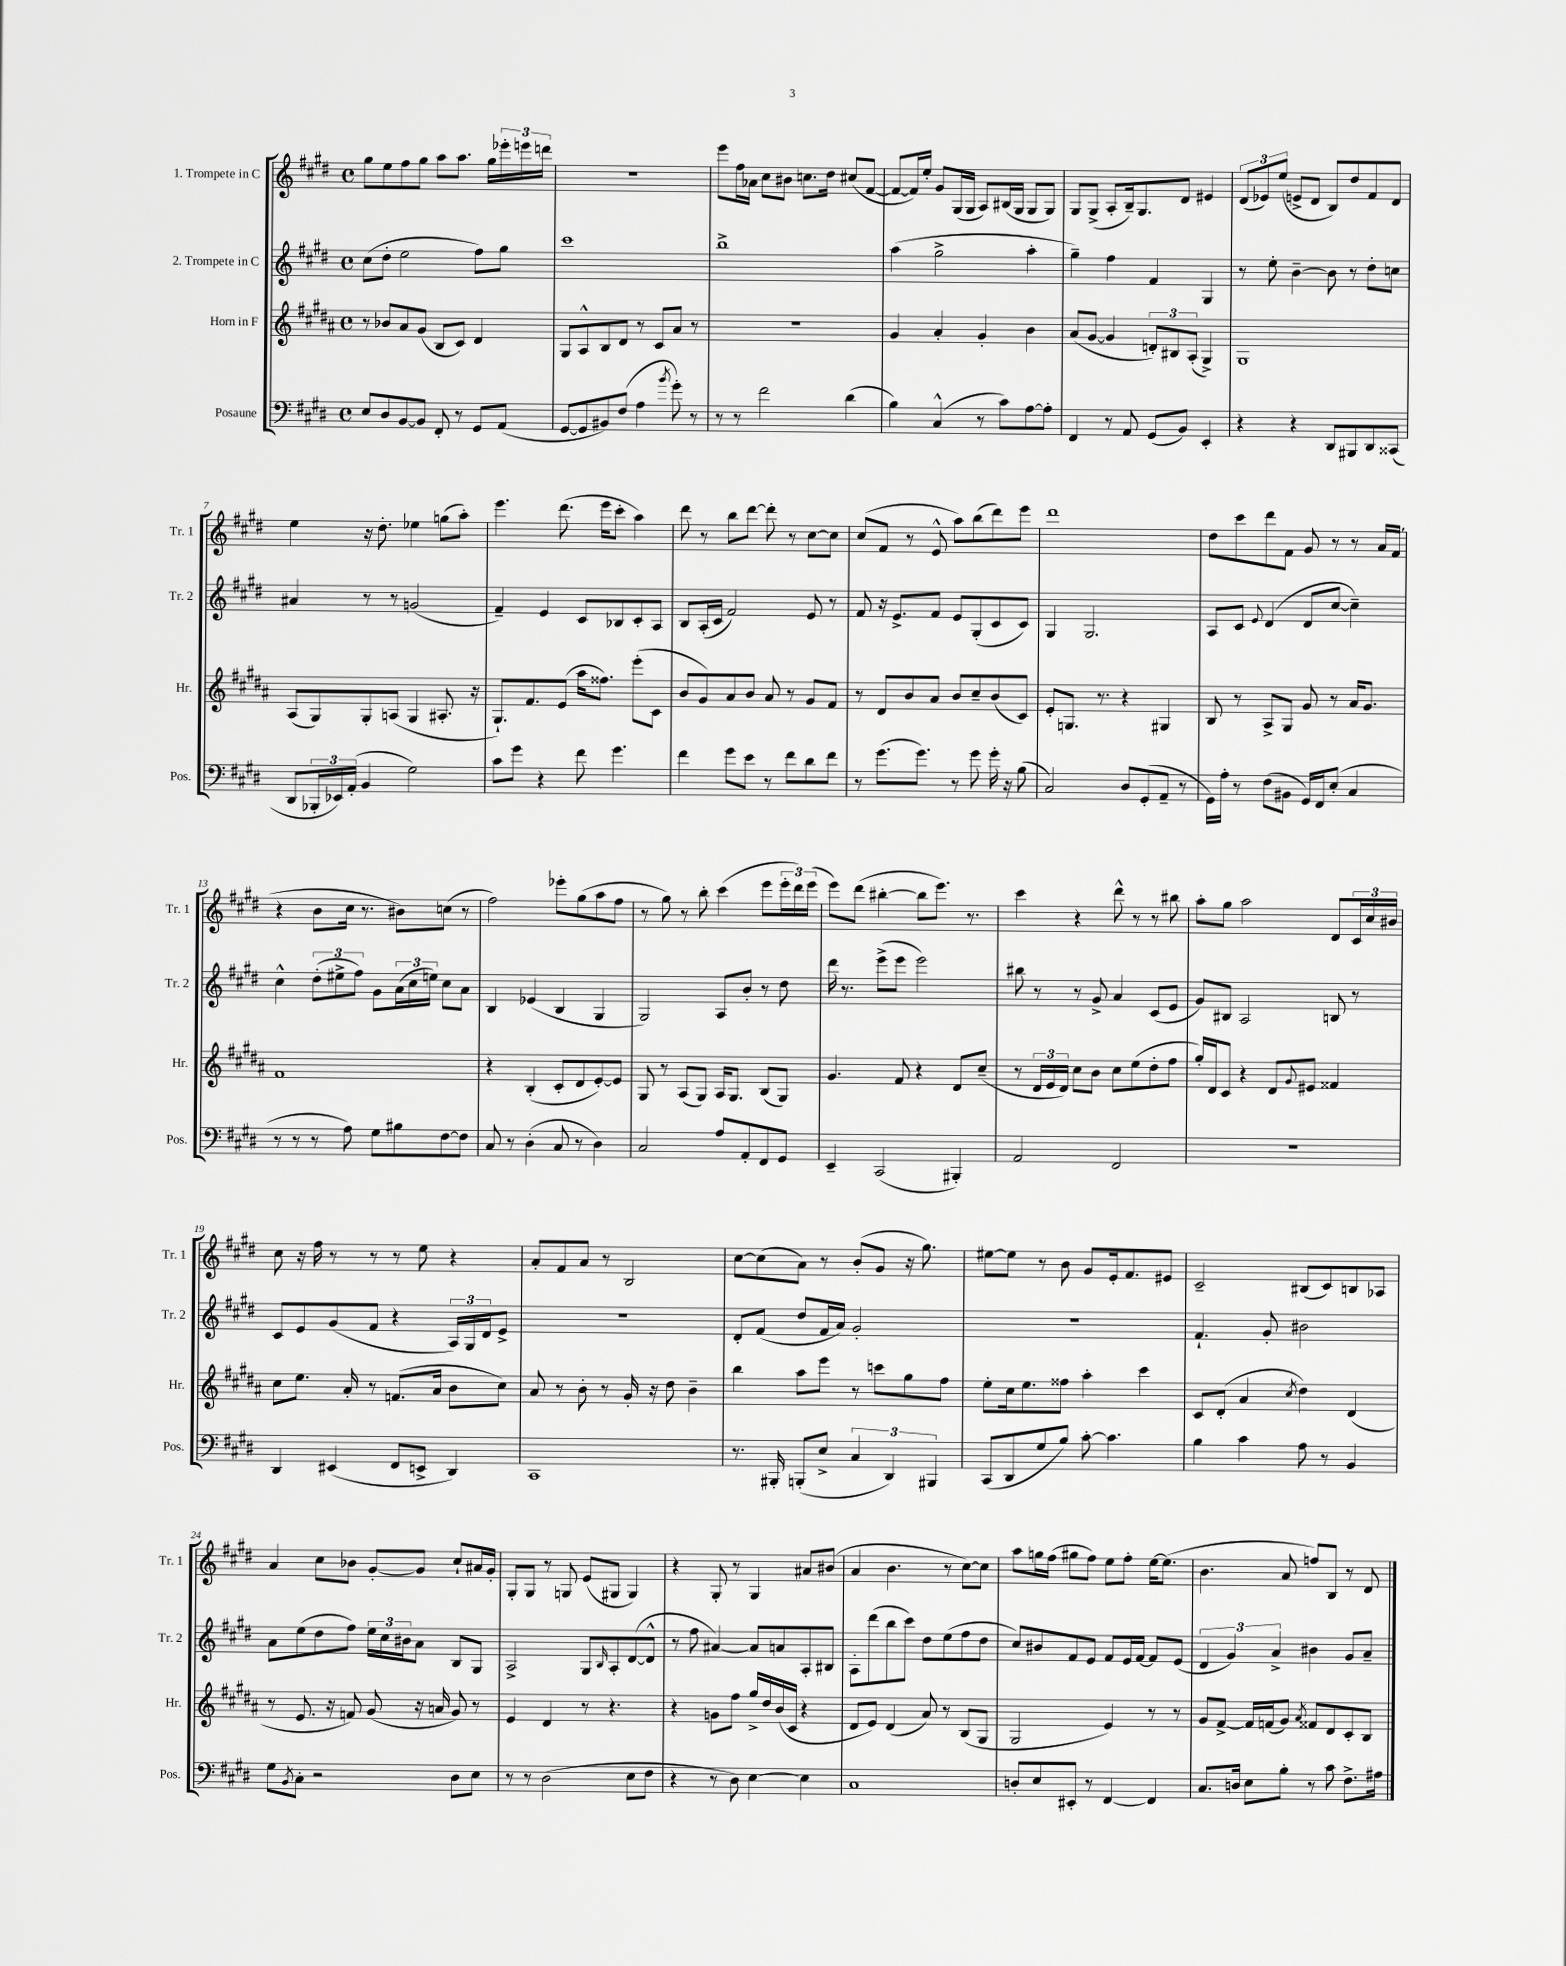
<<
\new StaffGroup <<
\new Staff = "s0" \with { instrumentName = "1. Trompete in C" shortInstrumentName = "Tr. 1" } {
    \clef treble \key e \major \defaultTimeSignature \time 4/4
    gis''8 e''8 fis''8 gis''8 a''8 a''8. gis''16 \tuplet 3/2 { ees'''16-. e'''16 d'''16 } |
    r1 |
    e'''8 fis''16 aes'16 cis''8 bis'8 c''8. dis''16 cis''8( fis'8~ |
    fis'8~ fis'16) e''16-. gis'8 gis16( gis16 a8) bis16( gis16 gis8 gis8) |
    gis8 gis8->( a8-. b16--) gis8. dis'8 eis'4 |
    \tuplet 3/2 { dis'8( ees'8) e''8( } e'8-> dis'8 b8) dis''8 fis'8 dis'8 |
    e''4 r16 dis''8.-. ees''4 g''8( a''8-.) |
    e'''4. dis'''8.( e'''16 cis'''8-. a''4) |
    dis'''8 r8 b''8 dis'''8~ dis'''8-. r8 cis''8~ cis''8 |
    cis''8( fis'8 r8 e'8-^ a''8) b''8( dis'''8) e'''8 |
    dis'''1 |
    dis''8 cis'''8 dis'''8 fis'8 gis'8 r8 r8 a'16 fis'16( |
    r4 b'8 cis''16 r8. bis'8) c''8( r8 |
    fis''2) ees'''8-. gis''8( a''8 fis''8 |
    r8 gis''8) r8 b''8-. cis'''4( e'''8 \tuplet 3/2 { e'''16-. dis'''16) e'''16( } |
    e'''8) dis'''8( bis''4~-. bis''8 e'''8.) r8. |
    cis'''4 r4 dis'''8-^ r8 r8 bis''8 |
    a''8-. gis''8 a''2 dis'8 \tuplet 3/2 { cis'16 cis''16 bis'16 } |
    cis''8 r16 fis''16 r8 r8 r8 e''8 r4 |
    a'8-. fis'8 a'8 r8 b2 |
    cis''8~ cis''8( a'8) r8 b'8-.( gis'8 r16 gis''8.) |
    eis''8~ eis''8 r8 b'8 gis'8 e'16-. fis'8. eis'8 |
    cis'2-- bis8( cis'8) b8 aes8 |
    a'4 cis''8 bes'8 gis'8~-. gis'8 cis''8-! ais'16 gis'16-. |
    gis8-. gis8 r8 g8 e'8( gis8 gis4) |
    r4 gis8-. r8 gis4 ais'8 bis'8( |
    a'4 b'4. r8 cis''8~) cis''8 |
    a''8 g''16 fis''16( gis''8 fis''8) e''8 fis''8-. e''16~ e''8.( |
    b'4. a'8 f''8) b8 r8 dis'8 \bar "|." |
}
\new Staff = "s1" \with { instrumentName = "2. Trompete in C" shortInstrumentName = "Tr. 2" } {
    \clef treble \key e \major \defaultTimeSignature \time 4/4
    cis''8( dis''8-. e''2 fis''8) gis''8 |
    cis'''1 |
    b''1-> |
    a''4( gis''2-> a''4-. |
    gis''4--) fis''4 fis'4 gis4 |
    r8 e''8-. b'4~-- b'8 r8 dis''8-. c''8 |
    ais'4 r8 r8 g'2( |
    fis'4--) e'4 cis'8 bes8 cis'8-. a8 |
    b8 a16-.( cis'16 fis'2) e'8 r8 |
    fis'8 r16 e'8.-> fis'8 e'8 gis8-.( cis'8 cis'8) |
    gis4 gis2. |
    a8 cis'8 \appoggiatura { e'8 } dis'4( dis'8 cis''8~ cis''4--) |
    cis''4-^ \tuplet 3/2 { dis''8-.( eis''8-> fis''8) } gis'8 \tuplet 3/2 { a'16( cis''16 e''16) } cis''8 a'8 |
    b4 ees'4( b4 gis4 |
    gis2) a8 b'8-. r8 dis''8 |
    dis'''16 r8. e'''8->( e'''8 e'''2) |
    bis''8 r8 r8 gis'8-> a'4 cis'8( e'8 |
    gis'8) bis8 a2 b8 r8 |
    cis'8 e'8 gis'8( fis'8 r4 \tuplet 3/2 { a16) gis16 dis'16 } e'8-> |
    R1 |
    dis'8-. fis'8( dis''8 fis'16 a'16) gis'2-. |
    R1 |
    fis'4.-! gis'8-. bis'2 |
    a'8 e''8( dis''8 fis''8) \tuplet 3/2 { e''16 cis''16 bis'16 } a'8 b8 gis8 |
    a2-> gis8 \grace { b16 } a8-. dis'8~( dis'8-^ |
    r8 fis''8 ais'4~) ais'8 a'8 a8-. bis8 |
    a8-. dis'''8( b''8 cis'''8) dis''8 e''8( fis''8 dis''8 |
    cis''8) bis'8 fis'8 e'8 fis'8 e'16 fis'16~ fis'8 e'8( |
    \tuplet 3/2 { dis'4 gis'4) a'4-> } bis'4 gis'8 a'8-- \bar "|." |
}
\new Staff = "s2" \with { instrumentName = "Horn in F" shortInstrumentName = "Hr." } {
    \clef treble \key b \major \defaultTimeSignature \time 4/4
    r8 bes'8 ais'8 gis'8( b8 cis'8) dis'4 |
    gis8 ais8-^ b8 dis'8 r8 cis'8 ais'8 r8 |
    r1 |
    gis'4 ais'4-. gis'4-. b'4 |
    ais'8( gis'8~ gis'4 \tuplet 3/2 { d'8-.) bis8 ais8-.( } gis4->) |
    gis1 |
    ais8( gis8) gis8-. a8( gis4 ais8.-. r16 |
    gis8.-!) fis'8. e'8( ais''16 fisis''8.) e'''8-.( cis'8 |
    b'8 gis'8) ais'8 b'8 ais'8 r8 gis'8 fis'8 |
    r8 dis'8 b'8 ais'8 b'8 cis''8-- b'8( cis'8) |
    e'8-. g8. r8. r4 gis4 |
    b8 r8 ais8-> gis8 gis'8 r8 ais'16 gis'8. |
    fis'1 |
    r4 b4-.( cis'8-. dis'8 e'8~-.) e'8 |
    gis8 r8 ais8( gis8) ais16 gis8. b8( gis8) |
    gis'4. fis'8 r4 dis'8 cis''8--( |
    r8 \tuplet 3/2 { dis'16 e'16 dis'16) } cis''8 b'8 cis''8 e''8( dis''8-. fis''8 |
    gis''16-.) dis'16 cis'8 r4 dis'8 \appoggiatura { gis'8 } eis'8 fisis'4 |
    cis''8 e''8. ais'16-. r8 f'8.( ais'16 b'8 cis''8) |
    ais'8 r8 b'8-. r8 gis'16-. r16 dis''8 b'4-- |
    b''4 ais''8 e'''8 r8 c'''8 gis''8 fis''8 |
    e''8-. cis''16 e''8. fisis''8 ais''4-. cis'''4 |
    cis'8 dis'8-.( ais'4 \acciaccatura { cis''8 } dis''4) dis'4( |
    r8 e'8. r16 f'8) gis'8( r16 a'16 gis'8) r8 |
    e'4 dis'4 r8 r4. |
    r4 g'8 fis''8 gis''16-> dis''16 b'16( cis'16 r4 |
    dis'8 e'8) dis'4( ais'8) r8 b8( gis8 |
    gis2 e'4) r8 r8 |
    gis'8 fis'8~-> fis'16 f'16( gis'8) \acciaccatura { ais'8 } fisis'8 dis'8 cis'8-. b8 \bar "|." |
}
\new Staff = "s3" \with { instrumentName = "Posaune" shortInstrumentName = "Pos." } {
    \clef bass \key e \major \defaultTimeSignature \time 4/4
    e8 dis8 b,8~ b,8 fis,8-. r8 gis,8 a,8( |
    gis,8~ gis,8 bis,8) fis8( a4 \acciaccatura { b'8 } gis'8-.) r8 |
    r8 r8 fis'2 dis'4( |
    b4) cis4-^( r8 cis'8) a8~ a8-. |
    fis,4 r8 a,8 gis,8( b,8) e,4-. |
    r4 r4 dis,8 bis,,8 dis,8 cisis,8( |
    dis,8 \tuplet 3/2 { bes,,16-. ees,16) a,16-.( } b,4 gis2) |
    cis'8 gis'8 r4 fis'8 gis'4. |
    fis'4 gis'8 e'8 r8 fis'8 dis'8 fis'8 |
    r8 gis'8.( gis'8.) r8 gis'8 gis'16-. r16 b8( |
    cis2) dis8 gis,8-.( a,8-- r8 |
    gis,16) a16-. r8 fis8( bis,8 gis,16) fis,16 e8-.( cis4 |
    r8 r8 r8 a8) gis8 bis8 fis8~ fis8 |
    cis8 r8 dis4-.( cis8 r8 dis4) |
    cis2 a8 a,8-. fis,8 gis,8 |
    e,4-- cis,2( bis,,4-.) |
    a,2 fis,2 |
    R1 |
    dis,4 eis,4( fis,8 e,8-> dis,4) |
    cis,1 |
    r8. bis,,16-. b,,8-.( e8-> \tuplet 3/2 { cis4 dis,4) bis,,4 } |
    cis,8( dis,8 gis8 b8) cis'8~-. cis'4. |
    b4 cis'4 a8 r8 b,4 |
    gis8 \acciaccatura { b,8 } cis8-. r2 dis8 e8 |
    r8 r8 dis2( e8 fis8 |
    r4 r8 dis8) e4~ e4 |
    cis1 |
    d8-. e8 eis,8-. r8 fis,4~ fis,4 |
    cis8. d16 e8 b8-. r8 cis'8 fis8.-> ais16 \bar "|." |
}
>>
>>
